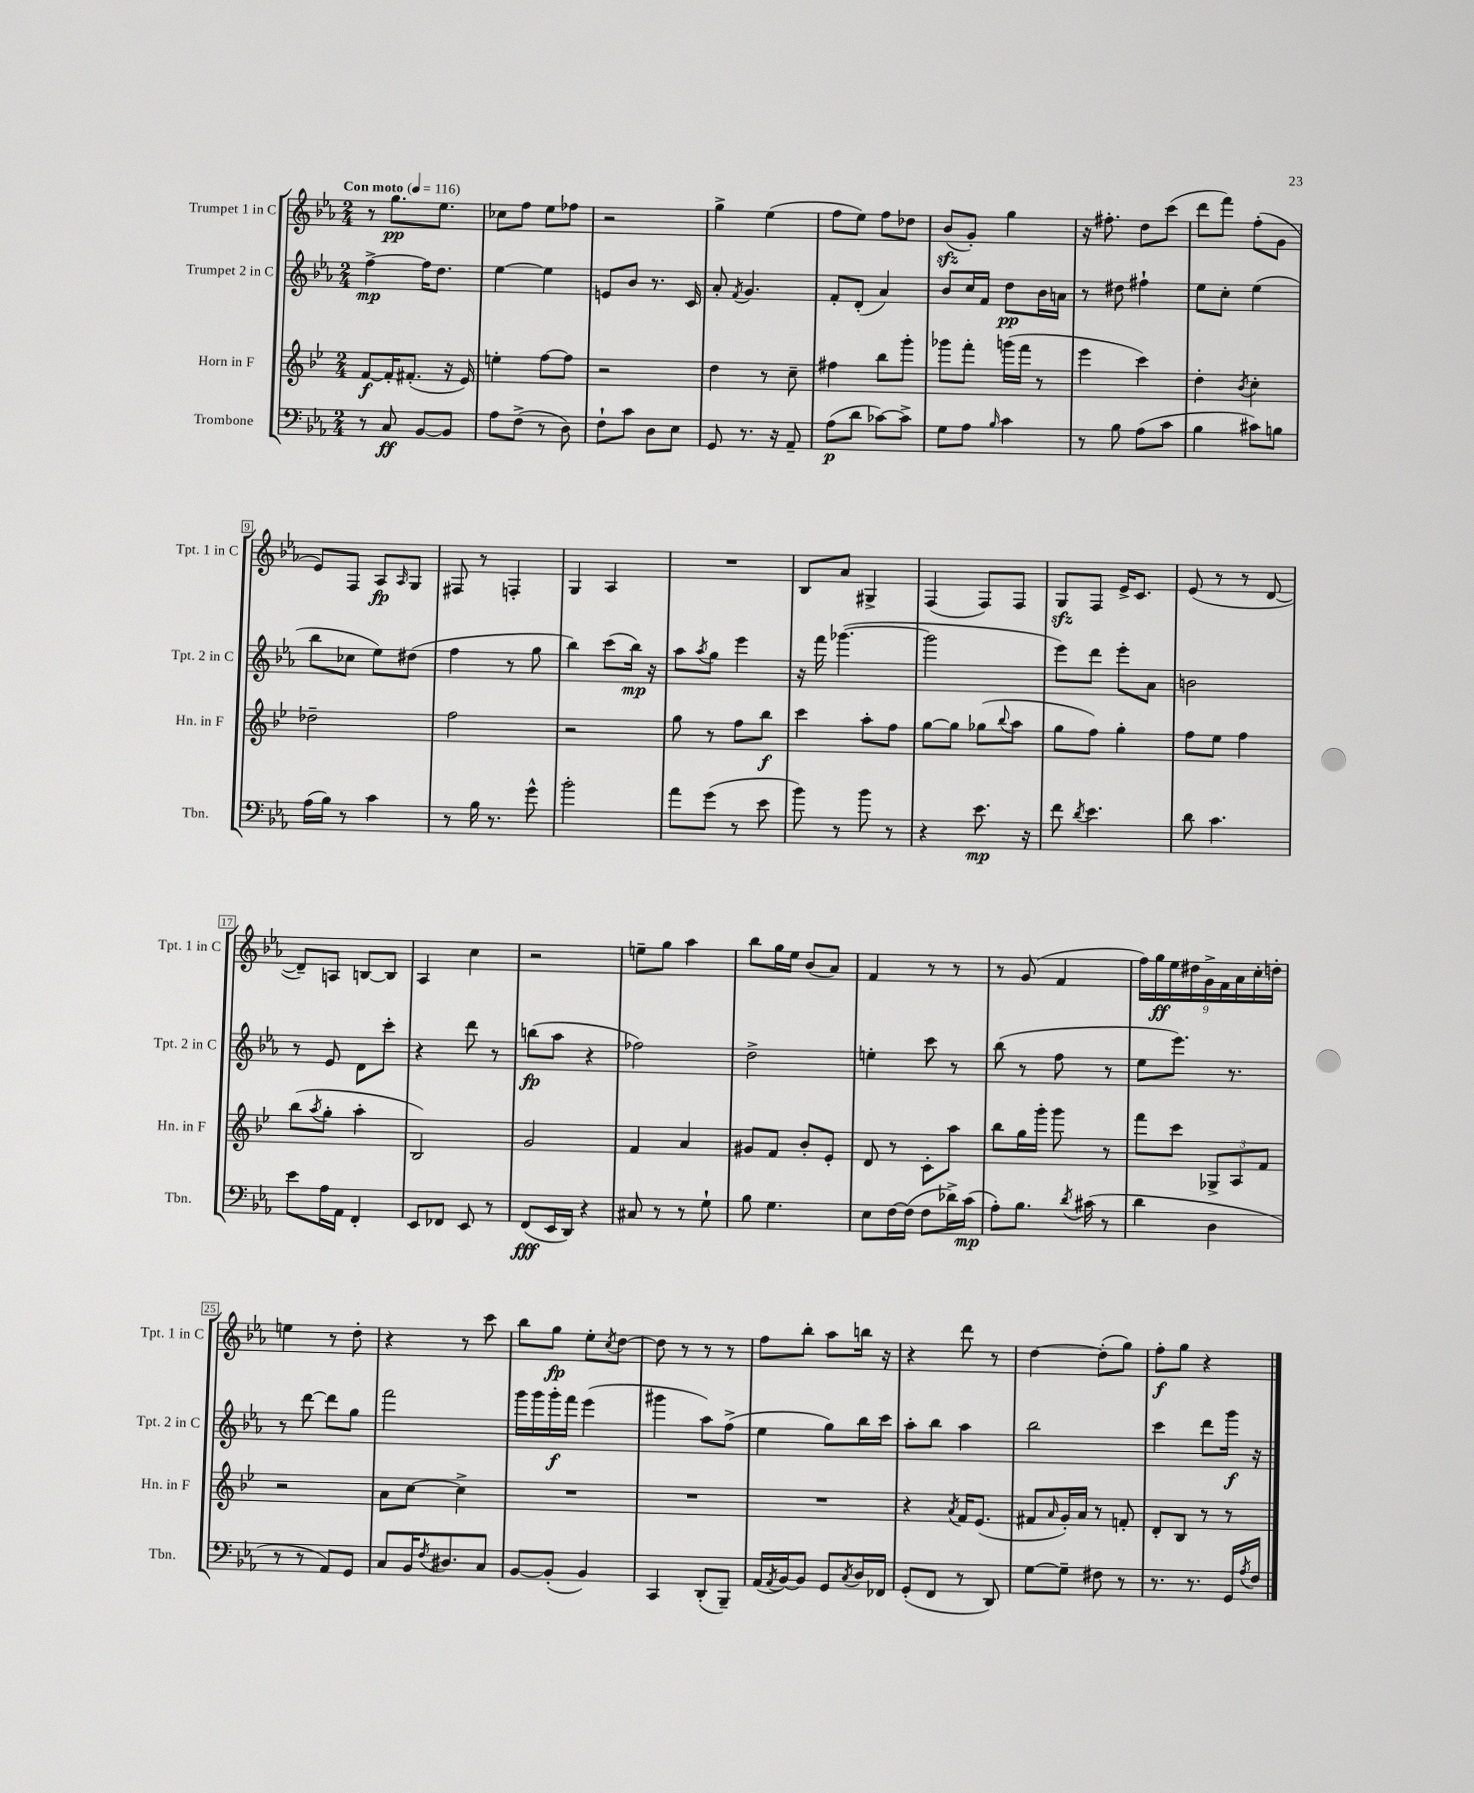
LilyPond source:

<<
\new StaffGroup <<
\new Staff = "s0" \with { instrumentName = "Trumpet 1 in C" shortInstrumentName = "Tpt. 1 in C" } {
    \clef treble \key ees \major \numericTimeSignature \time 2/4 \tempo "Con moto" 4 = 116
    r8 g''8.\pp ees''8. |
    ces''8 f''8 ees''8 fes''8 |
    r2 |
    g''4-> ees''4( |
    f''8 ees''8) f''8 des''8 |
    bes'8\sfz( g'8-.) g''4 |
    r16 fis''8.-. d''8 c'''8( |
    d'''8 f'''8) f''8-.( g'8 |
    ees'8) f8 aes8\fp \grace { aes16 } g8 |
    fis8 r8 f4-. |
    g4 aes4 |
    R2 |
    bes8 aes'8 gis4-> |
    f4( f8) f8 |
    g8\sfz f8 ees'16-> c'8. |
    ees'8( r8 r8 d'8~ |
    d'8--) a8 b8~ b8 |
    aes4 c''4 |
    r2 |
    e''8-- g''8 aes''4 |
    bes''8 g''16 ees''16 bes'8( aes'8) |
    f'4 r8 r8 |
    r8 g'8( f'4 |
    \tuplet 9/8 { f''16) g''16\ff ees''16 dis''16 g'16-> f'16 aes'16 c''16-. d''16-. } |
    e''4 r8 d''8-. |
    r4 r8 c'''8 |
    bes''8 g''8\fp ees''8-. \acciaccatura { c''8 } d''8~ |
    d''8 r8 r8 r8 |
    f''8 bes''8-. aes''8 b''16 r16 |
    r4 d'''8 r8 |
    d''4~ d''8-.( g''8) |
    f''8-.\f g''8 r4 \bar "|." |
}
\new Staff = "s1" \with { instrumentName = "Trumpet 2 in C" shortInstrumentName = "Tpt. 2 in C" } {
    \clef treble \key ees \major \numericTimeSignature \time 2/4
    f''4~->\mp f''16 d''8. |
    ees''4~ ees''4 |
    e'8 bes'8 r8. c'16 |
    aes'8-. \acciaccatura { f'8 } g'4. |
    f'8-. d'8-.( aes'4) |
    bes'8 c''16 f'16 d''8\pp bes'16 a'16 |
    r8 dis''8 fis''4-! |
    ees''8 c''8-. ees''4( |
    bes''8 ces''8 ees''8) dis''8( |
    f''4 r8 g''8 |
    bes''4) c'''8( bes''16\mp) r16 |
    aes''8 \acciaccatura { aes''8 } g''8 ees'''4 |
    r16 f'''16 ges'''4.~( |
    ges'''2 |
    ees'''8) d'''8 ees'''8-. aes'8 |
    b'2 |
    r8 ees'8 d'8 c'''8-. |
    r4 d'''8 r8 |
    b''8\fp( aes''8 r4 |
    fes''2) |
    d''2-> |
    e''4-. c'''8 r8 |
    bes''8( r8 f''8 r8 |
    ees''8 ees'''8.) r8. |
    r8 d'''8~ d'''8 g''8 |
    f'''2 |
    g'''16 g'''16 g'''16-.\f f'''16 ees'''4( |
    gis'''4 aes''8) f''8->( |
    ees''4 g''8) bes''16 c'''16 |
    aes''8-. bes''8 aes''4 |
    bes''2 |
    c'''4 d'''8 g'''16\f r16 \bar "|." |
}
\new Staff = "s2" \with { instrumentName = "Horn in F" shortInstrumentName = "Hn. in F" } {
    \clef treble \key bes \major \numericTimeSignature \time 2/4
    f'8~\f f'16-. fis'8.-.( r16 ees'16) |
    e''4-. f''8~ f''8 |
    r2 |
    d''4 r8 c''8-- |
    fis''4 bes''8 g'''8-. |
    ges'''8 f'''8-. g'''16( f'''16 r8 |
    ees'''4 c'''4) |
    d''4-. \acciaccatura { bes'8 } c''4-. |
    des''2-- |
    f''2 |
    r2 |
    g''8 r8 f''8 bes''8\f |
    c'''4 a''8-. f''8 |
    g''8~ g''8 ges''8( \appoggiatura { bes''8 } a''8 |
    g''8 f''8) g''4-. |
    f''8 ees''8 f''4 |
    bes''8( \acciaccatura { a''8 } g''8-. a''4-. |
    bes2) |
    g'2 |
    f'4 a'4 |
    gis'8 f'8 bes'8-. ees'8-. |
    d'8 r8 c'8-. a''8 |
    bes''8 g''16 g'''16-. g'''8 r8 |
    f'''8 c'''8 \tuplet 3/2 { ges8-> a8 f'8 } |
    r2 |
    a'8 c''8~ c''4-> |
    R2 |
    R2 |
    R2 |
    r4 \acciaccatura { a'8 } f'16 ees'8.( |
    fis'8 \grace { a'16 } g'16-.) a'16 r8 f'8-. |
    d'8-. bes8 r8 r8 \bar "|." |
}
\new Staff = "s3" \with { instrumentName = "Trombone" shortInstrumentName = "Tbn." } {
    \clef bass \key ees \major \numericTimeSignature \time 2/4
    r8 c8\ff bes,8~ bes,8 |
    aes8 f8->( r8 d8) |
    f8-! c'8 d8 ees8 |
    g,8 r8. r16 aes,8-- |
    aes8\p( d'8 ces'8~) ces'8-> |
    g8 aes8 \grace { bes16 } c'4 |
    r8 bes8 aes8( c'8 |
    bes4 cis'8) b8 |
    aes16( bes16) r8 c'4 |
    r8 bes16 r8. g'8-^ |
    bes'2-. |
    aes'8 g'8( r8 ees'8 |
    bes'8) r8 bes'8 r8 |
    r4 ees'8.\mp r16 |
    f'8 \acciaccatura { d'8 } ees'4. |
    d'8 c'4. |
    ees'8 aes16 aes,16 f,4-. |
    ees,8 fes,8 ees,8 r8 |
    f,8\fff( ees,16 d,16) r4 |
    cis8 r8 r8 g8-! |
    bes8 g4. |
    ees8 f16~ f16( f8 des'16->) c'16\mp( |
    aes8-.) bes8. \acciaccatura { d'8 } cis'16( r8 |
    d'4 d4 |
    r8 r8 aes,8) g,8 |
    c8 bes,16 \acciaccatura { f8 } dis8. c8 |
    bes,8~ bes,8-.( bes,4) |
    c,4 d,8-.( bes,,8--) |
    aes,16( \acciaccatura { aes,8 } bes,16~) bes,8 g,8 \acciaccatura { c8 } d16 fes,16 |
    g,8-.( f,8 r8 d,8) |
    g8~ g8-- fis8 r8 |
    r8. r8. g,16 \acciaccatura { aes8 } f16 \bar "|." |
}
>>
>>
\layout { \context { \Score \override BarNumber.stencil = #(make-stencil-boxer 0.1 0.3 ly:text-interface::print) } }
